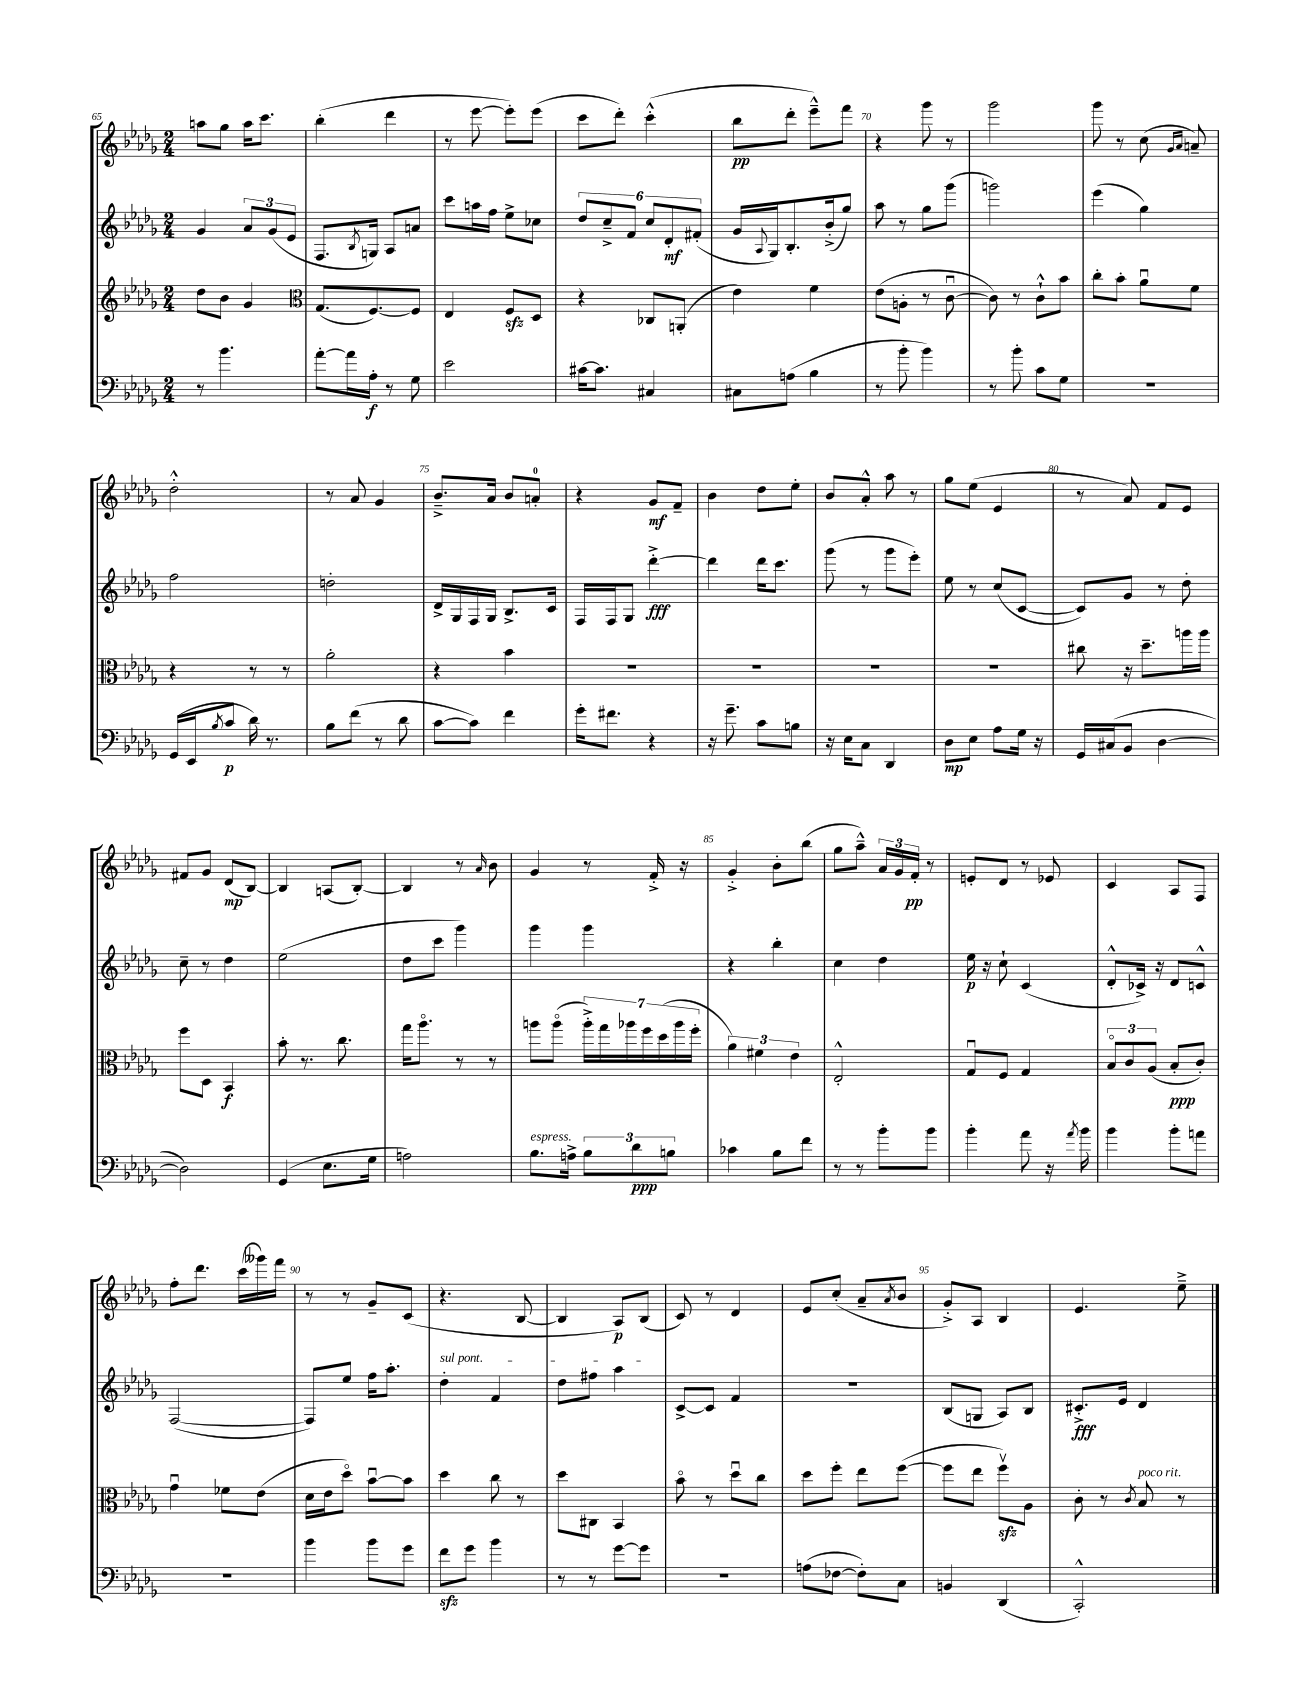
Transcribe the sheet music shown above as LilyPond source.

<<
\new StaffGroup <<
\new Staff = "s0" {
    \clef treble \key des \major \numericTimeSignature \time 2/4
    a''8 ges''8 a''16 c'''8. |
    bes''4-.( des'''4 |
    r8 ees'''8~ ees'''8-.) ees'''8( |
    c'''8 des'''8-.) c'''4-.-^( |
    bes''8\pp des'''8-. ees'''8---^) f'''8 |
    r4 ges'''8 r8 |
    ges'''2 |
    ges'''8 r8 c''8( \grace { ges'16 aes'16 } a'8--) |
    des''2-.-^ |
    r8 aes'8 ges'4 |
    bes'8.---> aes'16 bes'8 a'8-0-. |
    r4 ges'8\mf f'8-- |
    bes'4 des''8 ees''8-. |
    bes'8 aes'8-.-^ aes''8 r8 |
    ges''8 ees''8( ees'4 |
    r8 aes'8) f'8 ees'8 |
    fis'8 ges'8 des'8\mp( bes8~) |
    bes4 a8( bes8~-.) |
    bes4 r8 \grace { aes'16 } bes'8 |
    ges'4 r8 f'16-.-> r16 |
    ges'4-.-> bes'8-. bes''8( |
    ges''8 aes''8---^) \tuplet 3/2 { aes'16 ges'16 f'16-.\pp } r8 |
    e'8-. des'8 r8 ees'8 |
    c'4 aes8 f8 |
    f''8-. des'''8. c'''16( geses'''16) f'''16 |
    r8 r8 ges'8-- c'8( |
    r4. bes8~ |
    bes4 aes8\p) bes8( |
    c'8) r8 des'4 |
    ees'8 c''8-.( aes'8-- \acciaccatura { aes'8 } bes'8 |
    ges'8-.->) aes8 bes4 |
    ees'4. ees''8---> \bar "|." |
}
\new Staff = "s1" {
    \clef treble \key des \major \numericTimeSignature \time 2/4
    ges'4 \tuplet 3/2 { aes'8 ges'8( ees'8 } |
    f8. \acciaccatura { bes8 } g16) aes8 a'8 |
    c'''8 a''16 f''16 ees''8-> ces''8 |
    \tuplet 6/4 { des''8 c''8---> f'8 c''8 des'8-.\mf fis'8-.( } |
    ges'16 \appoggiatura { aes8 } ges16) bes8.-. bes'16-.->( ges''8) |
    aes''8 r8 ges''8 ges'''8( |
    g'''2) |
    ees'''4( ges''4) |
    f''2 |
    d''2-. |
    des'16-> ges16 f16 ges16 bes8.-> c'16 |
    f16 f16 ges8 des'''4~-.->\fff |
    des'''4 des'''16 c'''8. |
    ges'''8( r8 ges'''8 ees'''8-.) |
    ees''8 r8 c''8( c'8~ |
    c'8) ges'8 r8 des''8-. |
    c''8-- r8 des''4 |
    ees''2( |
    des''8 c'''8 ges'''4) |
    ges'''4 ges'''4 |
    r4 bes''4-. |
    c''4 des''4 |
    ees''16\p r16 c''8-! c'4( |
    des'8-.-^ ces'16->) r16 des'8 c'8-^ |
    f2~( |
    f8) ees''8 f''16 aes''8.-. |
    \once \override TextSpanner.bound-details.left.text = \markup { \italic "sul pont." } des''4-.\startTextSpan f'4 |
    des''8 fis''8 aes''4\stopTextSpan |
    c'8~-> c'8 f'4 |
    r2 |
    bes8( g8 aes8) bes8 |
    cis'8.-.->\fff ees'16 des'4 \bar "|." |
}
\new Staff = "s2" {
    \clef treble \key des \major \numericTimeSignature \time 2/4
    des''8 bes'8 ges'4 |
    \clef alto ges8.( f8.~) f8 |
    ees4 f8\sfz des8 |
    r4 ces8 a,8-.( |
    ees'4) f'4 |
    ees'8( a8-. r8 c'8~\downbow |
    c'8) r8 c'8-!-^ bes'8 |
    c''8-. bes'8-. aes'8\downbow f'8 |
    r4 r8 r8 |
    aes'2-. |
    r4 bes'4 |
    R2 |
    R2 |
    R2 |
    R2 |
    cis''8 r16 des''8.-- a''16 a''16 |
    f''8 des8 bes,4\f |
    bes'8-. r8. c''8. |
    ges''16 aes''8.\flageolet r8 r8 |
    a''8 a''8\flageolet( \tuplet 7/4 { a''16-.->) ges''16 aes''16 f''16 des''16( aes''16 f''16-. } |
    \tuplet 3/2 { aes'4) fis'4 ees'4 } |
    ees2-.-^ |
    ges8\downbow f8 ges4 |
    \tuplet 3/2 { bes8\flageolet c'8 aes8( } bes8-.\ppp c'8-.) |
    ges'4\downbow fes'8 ees'8( |
    des'16 ees'16 des''8\flageolet) bes'8~\downbow bes'8 |
    des''4 c''8 r8 |
    des''8 cis8 bes,4 |
    bes'8\flageolet r8 des''8\downbow c''8 |
    des''8 f''8-. ees''8 f''8~( |
    f''8 ees''8 f''8\upbow\sfz) aes8 |
    c'8-. r8 \acciaccatura { c'8 } bes8^\markup { \italic "poco rit." } r8 \bar "|." |
}
\new Staff = "s3" {
    \clef bass \key des \major \numericTimeSignature \time 2/4
    r8 bes'4. |
    aes'8~-. aes'16 aes16-.\f r8 ges8 |
    ees'2 |
    cis'16~ cis'8. cis4 |
    cis8 a8( bes4 |
    r8 bes'8-. bes'4) |
    r8 bes'8-. c'8 ges8 |
    R2 |
    ges,16( ees,16 \acciaccatura { bes8 } c'8\p des'16) r8. |
    bes8 f'8( r8 des'8 |
    c'8~ c'8) f'4 |
    ges'16-. fis'8. r4 |
    r16 ges'8.-- c'8 b8 |
    r16 ees16 c8 des,4 |
    des8\mp ees8 aes8 ges16 r16 |
    ges,16 cis16( bes,8 des4~ |
    des2) |
    ges,4( ees8. ges16 |
    a2) |
    bes8.^\markup { \italic "espress." } a16-> \tuplet 3/2 { bes8 des'8\ppp b8 } |
    ces'4 bes8 f'8 |
    r8 r8 bes'8-. bes'8 |
    bes'4-. aes'8 r16 \acciaccatura { aes'8 } bes'16 |
    bes'4 bes'8-. a'8 |
    r2 |
    bes'4 bes'8 ges'8 |
    f'8\sfz ges'8 bes'4 |
    r8 r8 ges'8~ ges'8 |
    r2 |
    a8( fes8~ fes8-.) c8 |
    b,4 des,4( |
    c,2-.-^) \bar "|." |
}
>>
>>
\layout { \context { \Score currentBarNumber = #65 \override BarNumber.break-visibility = ##(#f #t #t) barNumberVisibility = #(every-nth-bar-number-visible 5) } }
